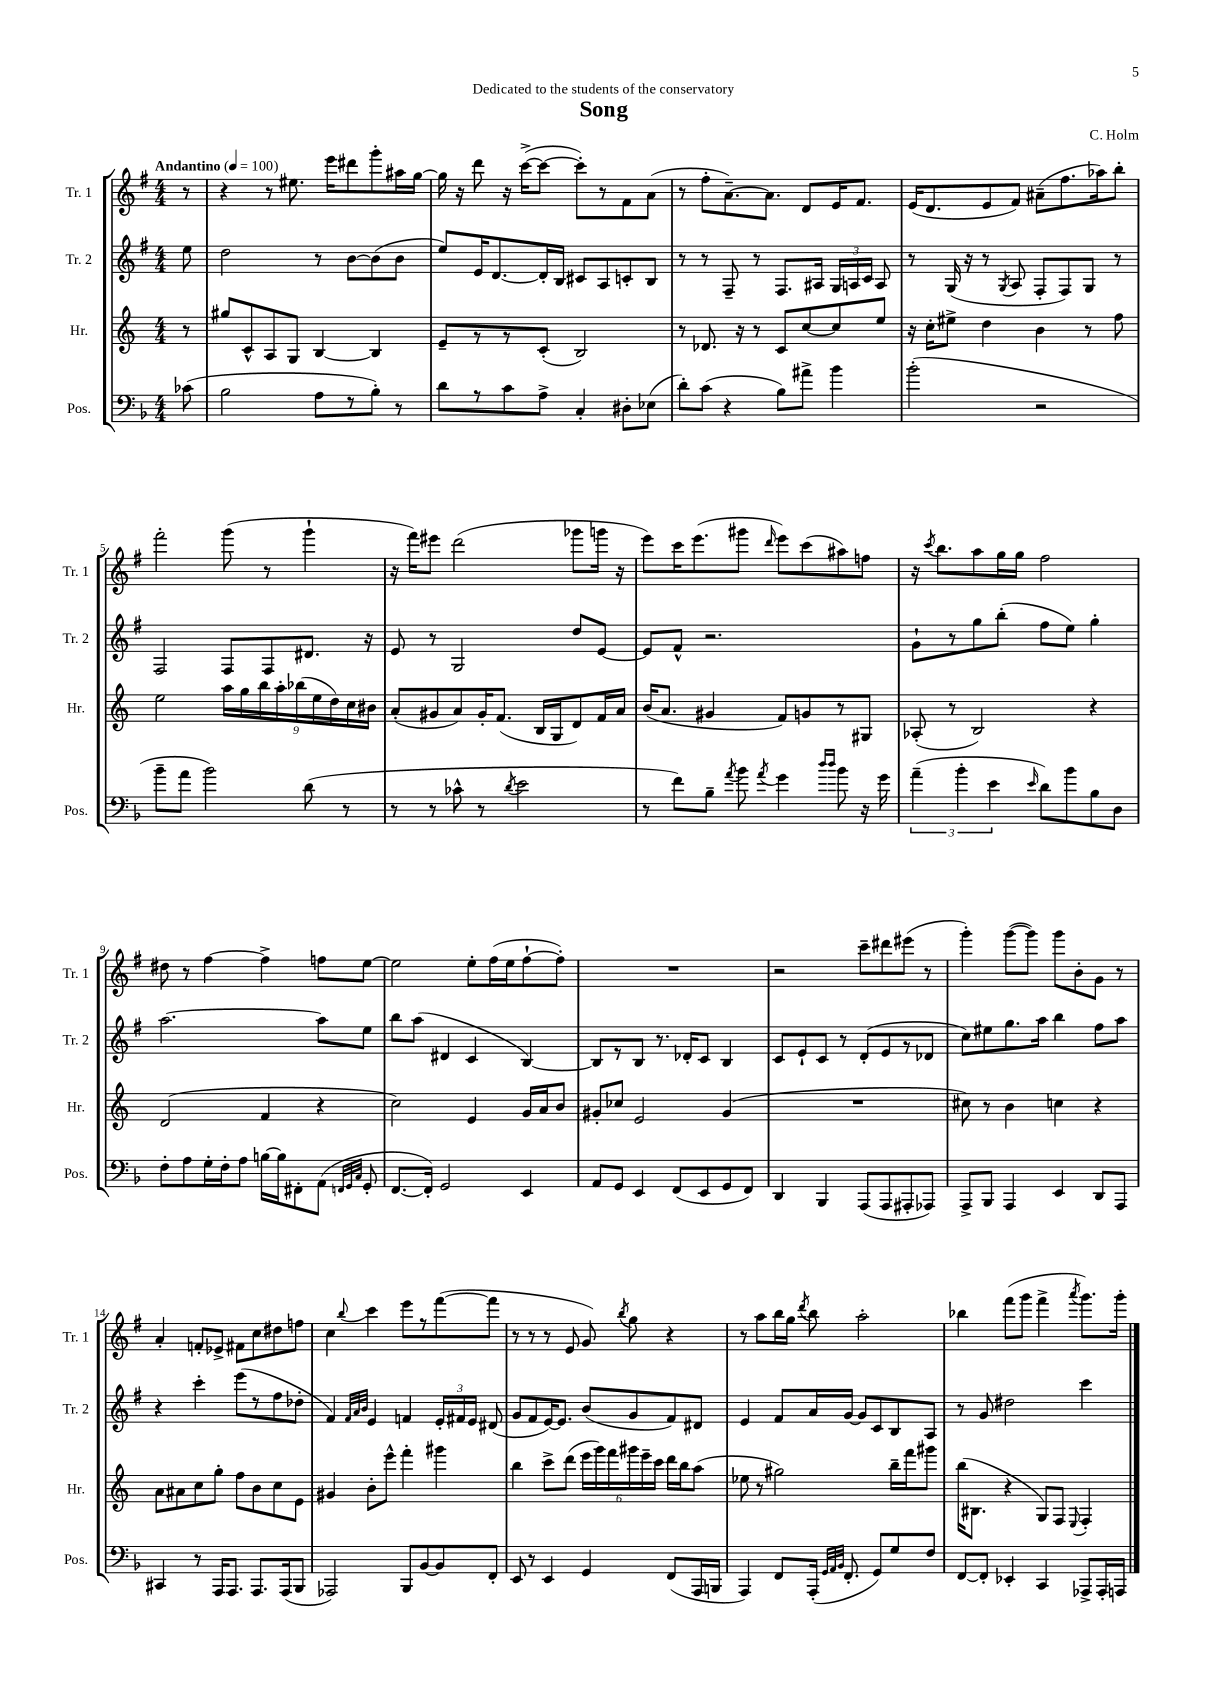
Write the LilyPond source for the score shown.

\header { title = "Song" composer = "C. Holm" dedication = "Dedicated to the students of the conservatory" }
<<
\new StaffGroup <<
\new Staff = "s0" \with { instrumentName = "Tr. 1" shortInstrumentName = "Tr. 1" } {
    \clef treble \key g \major \numericTimeSignature \time 4/4 \partial 8 \tempo "Andantino" 4 = 100
    \autoBeamOff r8 |
    r4 r8 eis''8. e'''16[ dis'''8 g'''8-. ais''16 g''16]~ |
    g''16 r16 d'''8 r16 c'''16[~->( c'''8]~ c'''8[-.) r8 fis'8 a'8]( |
    r8 fis''8[-. a'8.~--) a'8.] d'8[ e'16 fis'8.] |
    e'16[( d'8. e'8 fis'8]) ais'8[--( fis''8. aes''16) b''8]-. |
    fis'''2-. g'''8( r8 g'''4-! |
    r16 fis'''16[) eis'''8] d'''2( ges'''8[ g'''16] r16 |
    e'''8[) c'''16 e'''8.( gis'''8] \grace { d'''16 } e'''8[) c'''8( ais''8) f''8] |
    r16 \acciaccatura { c'''8 } b''8.[ a''8 g''16 g''16] fis''2 |
    dis''8 r8 fis''4~ fis''4-> f''8[ e''8]~ |
    e''2 e''8[-. fis''16( e''16 fis''8~-! fis''8]-.) |
    R1 |
    r2 c'''8[-- dis'''8 eis'''8]( r8 |
    g'''4-.) g'''8[~( g'''8]) g'''8[ b'8-. g'8] r8 |
    a'4-. f'8[-. ees'8]-> fis'8[ c''8 dis''8 f''8] |
    c''4 \appoggiatura { b''8 } c'''4 e'''8[ r8 fis'''8~( fis'''8] |
    r8 r8 r8 e'8 g'8) \acciaccatura { b''8 } g''8 r4 |
    r8 a''8[ b''16 g''16] \acciaccatura { d'''8 } b''8 a''2-. |
    bes''4 fis'''8[( g'''8] fis'''4-> \acciaccatura { a'''8 } g'''8.[) g'''16]-. \bar "|." |
}
\new Staff = "s1" \with { instrumentName = "Tr. 2" shortInstrumentName = "Tr. 2" } {
    \clef treble \key g \major \numericTimeSignature \time 4/4 \partial 8
    \autoBeamOff e''8 |
    d''2 r8 b'8[~ b'8( b'8] |
    e''8[) e'16 d'8.~ d'16-. b16] cis'8[ a8 c'8-. b8] |
    r8 r8 fis8-- r8 fis8.[ ais16] \tuplet 3/2 { g16[ a16 c'16] } a8 |
    r8 g16( r16 r8 \acciaccatura { g8 } a8 fis8[-. fis8) g8] r8 |
    fis2 fis8[ fis8 dis'8.] r16 |
    e'8 r8 g2 d''8[ e'8]~ |
    e'8[ fis'8]-^ r2. |
    g'8[-! r8 g''8 b''8]-.( fis''8[ e''8]) g''4-. |
    a''2.~ a''8[ e''8] |
    b''8[ a''8]( dis'4 c'4 b4~) |
    b8[ r8 b8] r8. des'16[-. c'8] b4 |
    c'8[ e'8-! c'8] r8 d'8[-.( e'8 r8 des'8] |
    c''8[) eis''8 g''8. a''16] b''4 fis''8[ a''8] |
    r4 c'''4-. e'''8[( r8 fis''8 des''8]-. |
    fis'4) \grace { fis'32[ a'32 b'32] } e'4 f'4 \tuplet 3/2 { e'16[-. fis'16 e'16] } dis'8( |
    g'8[ fis'8 e'16~) e'8.] b'8[( g'8 fis'8) dis'8] |
    e'4 fis'8[ a'16 g'16]~ g'8[ c'8 b8 a8] |
    r8 g'8 dis''2 c'''4 \bar "|." |
}
\new Staff = "s2" \with { instrumentName = "Hr." shortInstrumentName = "Hr." } {
    \clef treble \key c \major \numericTimeSignature \time 4/4 \partial 8
    \autoBeamOff r8 |
    gis''8[ c'8-^ a8 g8] b4~ b4 |
    e'8[-- r8 r8 c'8]-.( b2) |
    r8 des'8. r16 r8 c'8[ c''8~ c''8 e''8] |
    r16 c''16[-. eis''8]-> d''4 b'4 r8 f''8 |
    e''2 \tuplet 9/8 { a''16[ g''16 b''16 a''16-. bes''16( e''16 d''16) c''16 bis'16] } |
    a'8[-.( gis'8 a'8) gis'16-. f'8.]( b16[ g16 d'8) f'16 a'16] |
    b'16[( a'8.] gis'4 f'8[) g'8 r8 gis8] |
    aes8-.( r8 b2) r4 |
    d'2( f'4 r4 |
    c''2) e'4 g'16[ a'16 b'8] |
    gis'8[-. ces''8] e'2 gis'4( |
    R1 |
    cis''8) r8 b'4 c''4 r4 |
    a'8[ ais'8 c''8 g''8]-. f''8[ b'8 c''8 e'8] |
    gis'4 b'8[-. e'''8]-^ f'''4-. gis'''4 |
    b''4 c'''8[-> d'''8]( \tuplet 6/4 { e'''16[ g'''16) f'''16 gis'''16 e'''16-- c'''16] } d'''16[ b''16 a''8]( |
    ees''8 r8 gis''2) b''16[-- f'''16 gis'''8] |
    b''16[( bis8.] r4 g8[) f8] \appoggiatura { e8 } f4-. \bar "|." |
}
\new Staff = "s3" \with { instrumentName = "Pos." shortInstrumentName = "Pos." } {
    \clef bass \key f \major \numericTimeSignature \time 4/4 \partial 8
    \autoBeamOff ces'8( |
    bes2 a8[ r8 bes8]-.) r8 |
    d'8[ r8 c'8 a8]-> c4-. dis8[-. ees8]( |
    d'8[-.) c'8]( r4 bes8[) ais'8]-> bes'4 |
    bes'2-.( r2 |
    bes'8[-- a'8] bes'2) d'8( r8 |
    r8 r8 ces'8-^ r8 \acciaccatura { d'8 } e'2 |
    r8 f'8[) bes8]-- \acciaccatura { a'8 } bes'8 \acciaccatura { a'8 } g'4 \grace { d''16[ d''16] } bes'8 r16 g'16 |
    \tuplet 3/2 { a'4--( bes'4-. e'4 } \grace { e'16 } d'8[) bes'8 bes8 d8] |
    f8[-. a8 g16-. f16-. a8] b16[~ b16 fis,8-. a,8]( \grace { f,32[ g,32 c32] } g,8-. |
    f,8.[~ f,16]-.) g,2 e,4 |
    a,8[ g,8] e,4 f,8[( e,8 g,8 f,8]) |
    d,4 bes,,4 a,,8[( a,,8 ais,,8-. aes,,8]) |
    a,,8[-> bes,,8] a,,4 e,4 d,8[ a,,8] |
    cis,4 r8 a,,16[ a,,8.] a,,8.[ a,,16( bes,,8] |
    aes,,2) bes,,8[ bes,8~ bes,8 f,8]-. |
    e,8 r8 e,4 g,4 f,8[( a,,16 b,,16] |
    a,,4) f,8[ a,,16]-.( \grace { g,32[ a,32 bes,32] } f,8.-. g,8[) g8 f8] |
    f,8[~ f,8]-. ees,4-. c,4 aes,,8[-> aes,,16-. a,,16] \bar "|." |
}
>>
>>
